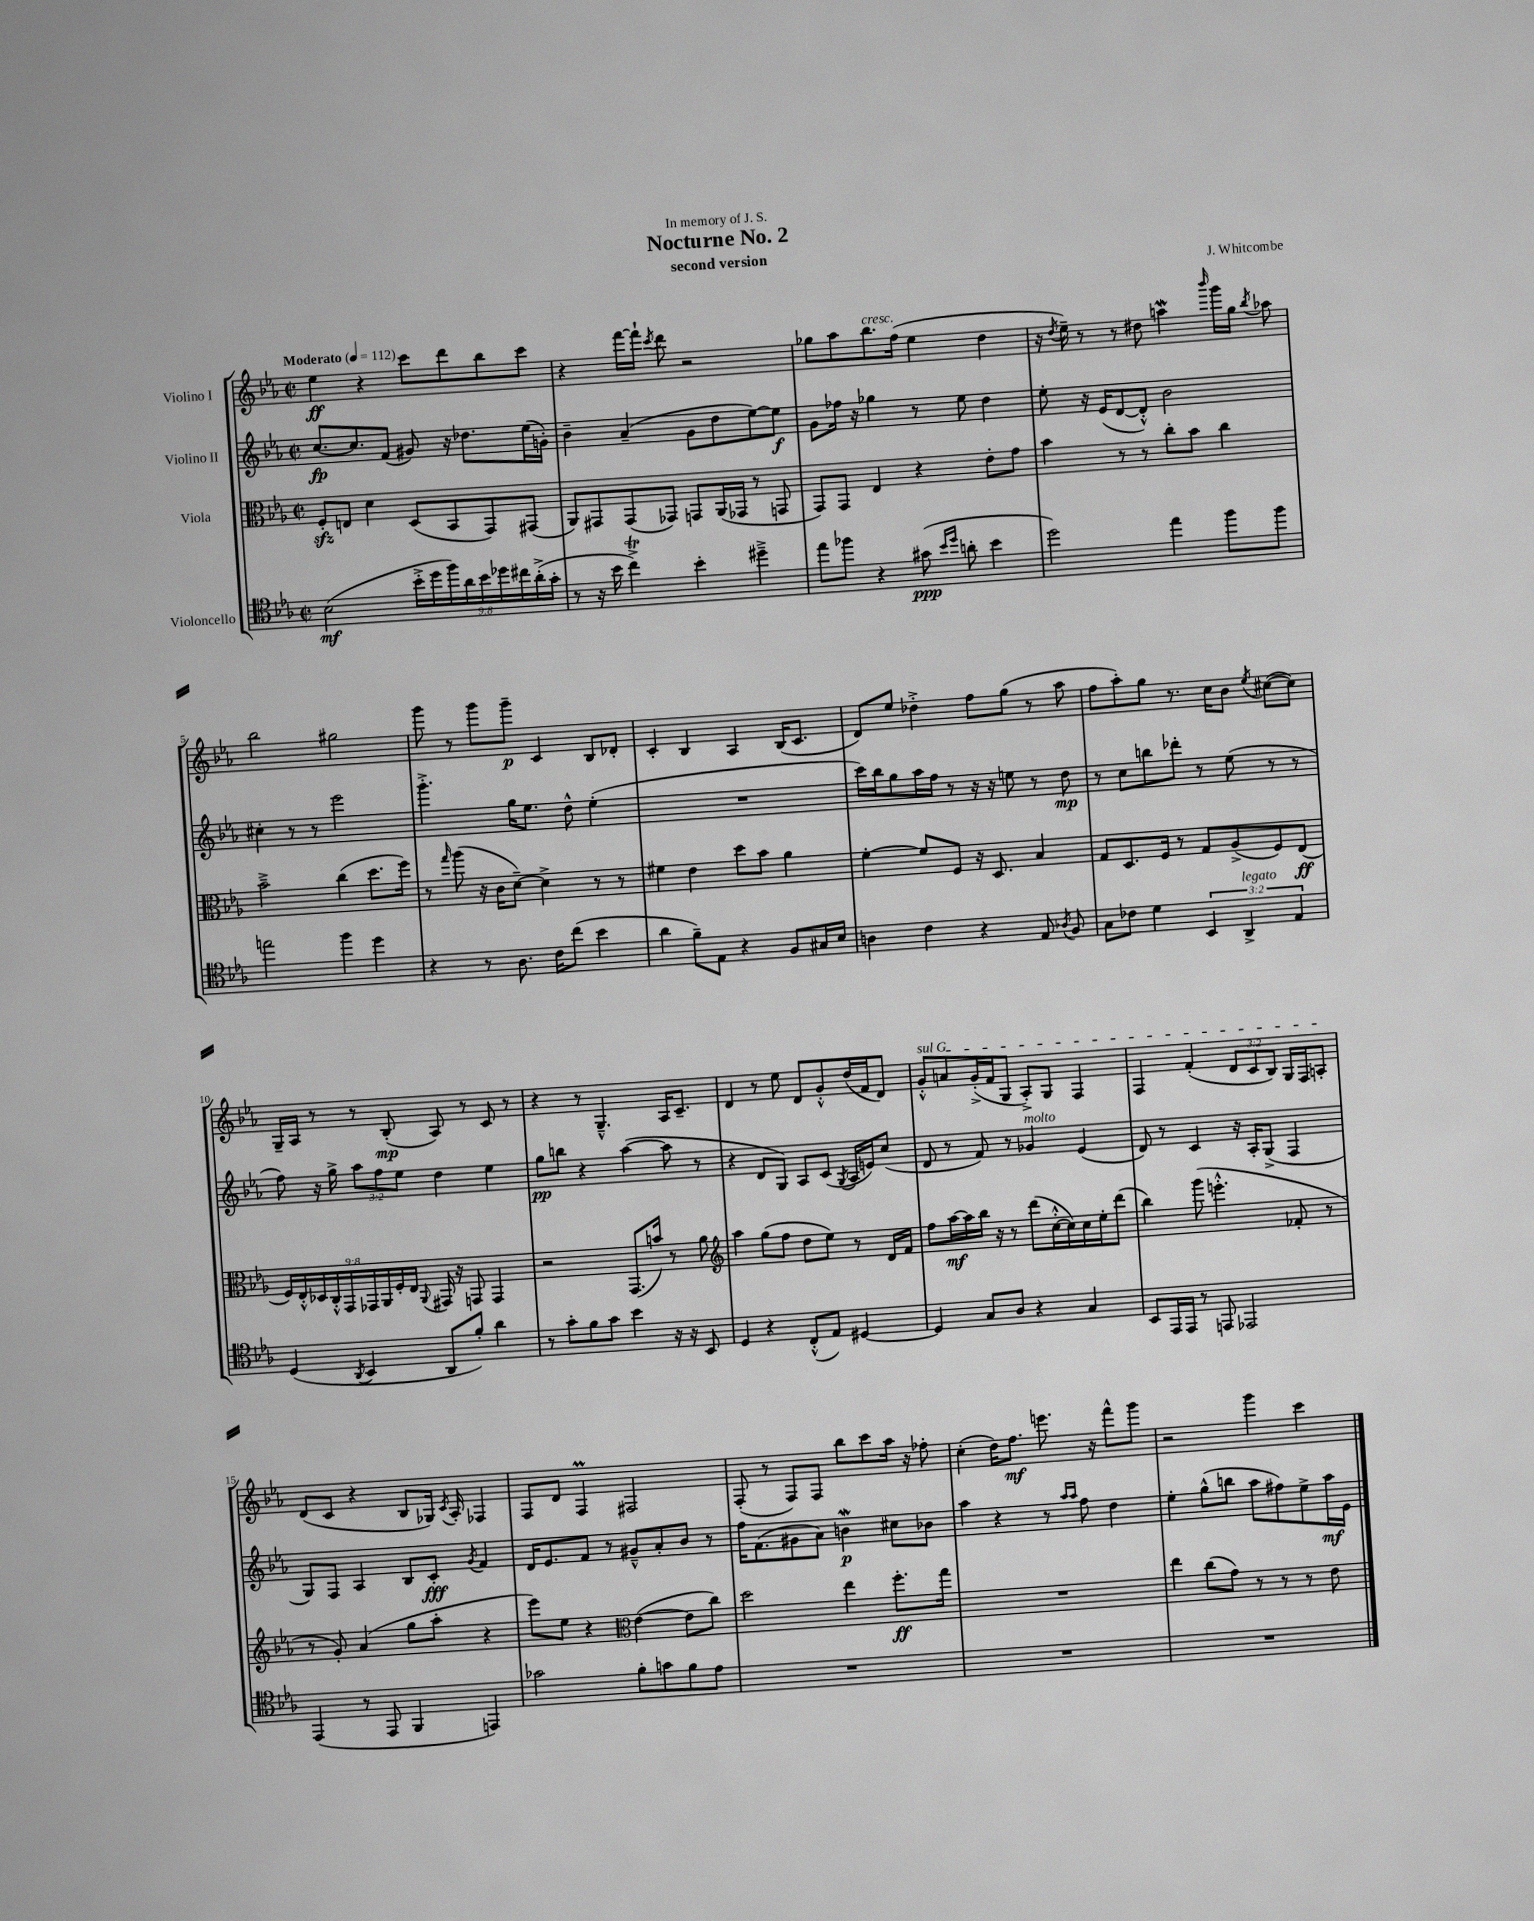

**kern	**kern	**kern	**kern
*staff4	*staff3	*staff2	*staff1
*clefC4	*clefC3	*clefG2	*clefG2
*k[b-e-a-]	*k[b-e-a-]	*k[b-e-a-]	*k[b-e-a-]
*M2/2	*M2/2	*M2/2	*M2/2
*met(c|)	*met(c|)	*met(c|)	*met(c|)
*MM112	*MM112	*MM112	*MM112
(2B-	8F'	[8.cc	4ee-
.	8E	.	.
.	.	8.cc]	.
.	4d	.	4r
.	.	(8f	.
18b-'^	(8D	8g#)	8ccc
18dd	.	.	.
18ff)	.	.	.
.	8BB-	16r	8ddd
18a-	.	.	.
.	.	8.dd-	.
18b-	.	.	.
.	8GG)	.	8bb-
18dd-	.	.	.
18cc#	.	.	.
.	(8GG#	(16ee-	8ccc
(18a-'^	.	.	.
.	.	16g')	.
18g'	.	.	.
=	=	=	=
8r	8AA-)	4b-~	4r
16r	8GG#	.	.
16b-	.	.	.
4cc^)	(8GG#	(4a-~	[16fff
.	.	.	16fff`]
.	.	.	8qccc
.	8GG-)	.	8ddd
4b-'	8GG	8g	2r
.	(16AA-	8dd	.
.	16GG-	.	.
4dd#~^	8r	[8ee-)	.
.	8GG	8ee-]	.
=	=	=	=
8ee-	8GG)	8g	8gg-
8ff-	8GG	16ff-	8aa-
.	.	16r	.
4r	4E-	4gg-	8.bb-
.	.	.	(16ff
(8g#	4r	8r	4ee-
16qqb-	.	.	.
16qqdd	.	.	.
8a'	.	8ee-	.
4b-	8e-'	4dd	4dd
.	8g	.	.
=	=	=	=
2dd)	4b-	8ee-'	16r
.	.	.	8qdd
.	.	.	16ee-~)
.	.	16r	8r
.	.	(16e-	.
.	8r	[8d	8r
.	8r	8d'^^])	8dd#
4ee-	8cc'	2b-	4aa
.	8b-	.	.
.	.	.	16qqbbb-
8ff	4cc	.	16ggg
.	.	.	16gg
.	.	.	8qbb-
8ff	.	.	8aa-
=	=	=	=
2ee	2b-~^	4cc#'	2bb-
.	.	8r	.
.	.	8r	.
4ff	(4cc	2eee-	2gg#
4dd	8.dd	.	.
.	16ff)	.	.
=	=	=	=
4r	8r	4.ggg'^	8ggg
.	16qqgg	.	.
.	(8aa-	.	8r
8r	16r	.	8ggg
.	16c	.	.
8.A-	[8d~)	16gg	8ggg~
.	.	8.ee-	.
.	4d^]	.	4c
16c	.	.	.
(8cc	.	8dd^^	.
4b-	8r	(4ee-'	8B-
.	8r	.	8d-'
=	=	=	=
4a-	4f#	1r	4c'
8f~)	4e-	.	4B-
8E-	.	.	.
4r	8dd	.	4A-
.	8b-	.	.
8F	4a-	.	(16B-
.	.	.	8.c
16G#	.	.	.
16B-	.	.	.
=	=	=	=
4A	[4f'	16ccc)	8d)
.	.	16bb-	.
.	.	8gg	8ee-
4c	8f]	16aa-	4dd-'^
.	.	16ff	.
.	8F	8r	.
4r	16r	16r	8ff
.	8.D	16r	.
.	.	8ee	(8gg
8E-	4B-	8r	8r
8qA-	.	.	.
8F	.	8dd	8aa-
=	=	=	=
8G	8G	8r	8ff
8c-	8.D	8cc	8aa-')
4d	.	8bb	8gg
.	16F	.	.
.	8r	8ddd-'	8.r
6BB-	8G	8r	.
.	.	.	16cc
.	(8A-^	(8ee-	8b-
6AA-^	.	.	.
.	.	.	8qee-
.	8F)	8r	([8cc#
6E-	.	.	.
.	(8E-	8r	8cc#])
=	=	=	=
(4D	18F)	8ff)	16G~
.	18E-'^^	.	.
.	.	.	16A-
.	18D-	.	.
.	.	16r	8r
.	18C'^^	.	.
.	.	16gg^	.
.	18GG	.	.
8qAA-	.	.	.
4BB-	.	12aa-	8r
.	18GG-	.	.
.	18AA-	12ff	.
.	.	.	(8B-'
.	18F'	.	.
.	.	12ee-	.
.	18E-	.	.
.	8qqAA-	.	.
8AA-	16GG#	4dd	8A-)
.	16r	.	.
8f')	8GG	.	8r
4a-	4GG	4ee-	8c
.	.	.	8r
=	=	=	=
8r	2r	8gg	4r
8g'	.	8bb	.
8f	.	4r	8r
8g	.	.	4.G~^^
4b-	(8.GG	([4aa-	.
.	16b)	.	.
16r	8r	8aa-]	16A-
16r	.	.	8.c~
8BB-	8a-	8r	.
=	=	=	=
*	*clefG2	*	*
4D	4aa-	4r	4d
4r	(8gg	8d	8r
.	8ff	8G)	8ee-
(8C'^^	8dd	8A-	8d
8E-)	8ee-)	(8c	8g'^^
.	.	8qG	.
[4D#	8r	16A-	(16dd
.	.	16e)	16f
.	16d	(8cc	8d)
.	16f	.	.
=	=	=	=
4D#]	8ff	8d	8g'^^
.	[16aa-	8r	8a
.	16aa-]	.	.
8G	16bb-	8f)	(16g'^
.	16r	.	16f
8A-	8r	8r	8G
4r	(8ddd	4g-	8A-'^)
.	[16cc'^^	.	8G
.	16cc])	.	.
4G	16cc	(4e-	4F
.	16ee-'	.	.
.	(8ddd	.	.
=	=	=	=
8BB-	4bb-)	8d)	4F
16EE-	.	8r	.
16EE-	.	.	.
8r	(8ggg	4c	(4f'
8EE	4.eee'^^	.	.
2EE-	.	16r	12d
.	.	16A-'	.
.	.	.	12c
.	.	(8G^	.
.	.	.	12B-)
.	8f-'	4F	16G
.	.	.	16F
.	8r	.	8A'
=	=	=	=
(4EE-	8r	8G)	(8d
.	8g')	8F	8c
8r	(4a-	4A-	4r
8EE-	.	.	.
4FF	8gg	8B-	8B-
.	8aa-'	8c'	16G-)
.	.	.	8qc
.	.	.	16A-'
.	.	8qg	.
4EE)	4r	4f	4F-
=	=	=	=
2g-	8eee-)	16d	8F
.	.	8.e-	.
.	8ee-	.	8d
.	4r	8f	4F
.	.	8r	.
*	*clefC3	*	*
8f'	([4e-	8g#~^^	2F#
8g	.	8a-'	.
8f	8e-]	8b-	.
8e-	8cc)	8r	.
=	=	=	=
1r	2dd	16ff	(8F'
.	.	(8.f	.
.	.	.	8r
.	.	8g#	8F)
.	.	8a-)	8F
.	4ee-	4b	8bb-
.	.	.	8ccc
.	8.ff'	8cc#	16aa-
.	.	.	16r
.	.	8b-	8ff-'
.	16gg	.	.
=	=	=	=
1r	1r	4aa-	(4cc'
.	.	4r	16dd)
.	.	.	8.ff
.	.	8r	8.eee
.	.	16qqaa-	.
.	.	16qqaa-	.
.	.	8ff	.
.	.	.	16r
.	.	4dd	8fff^^
.	.	.	8ggg
=	=	=	=
1r	4ee-	4ee-'	2r
.	(8cc	(8gg^^	.
.	8g)	8bb	.
.	8r	8aa-	4ggg
.	8r	8ff#)	.
.	8r	8ee-^	4ccc
.	8e-	16aa-	.
.	.	16e-	.
==	==	==	==
*-	*-	*-	*-
